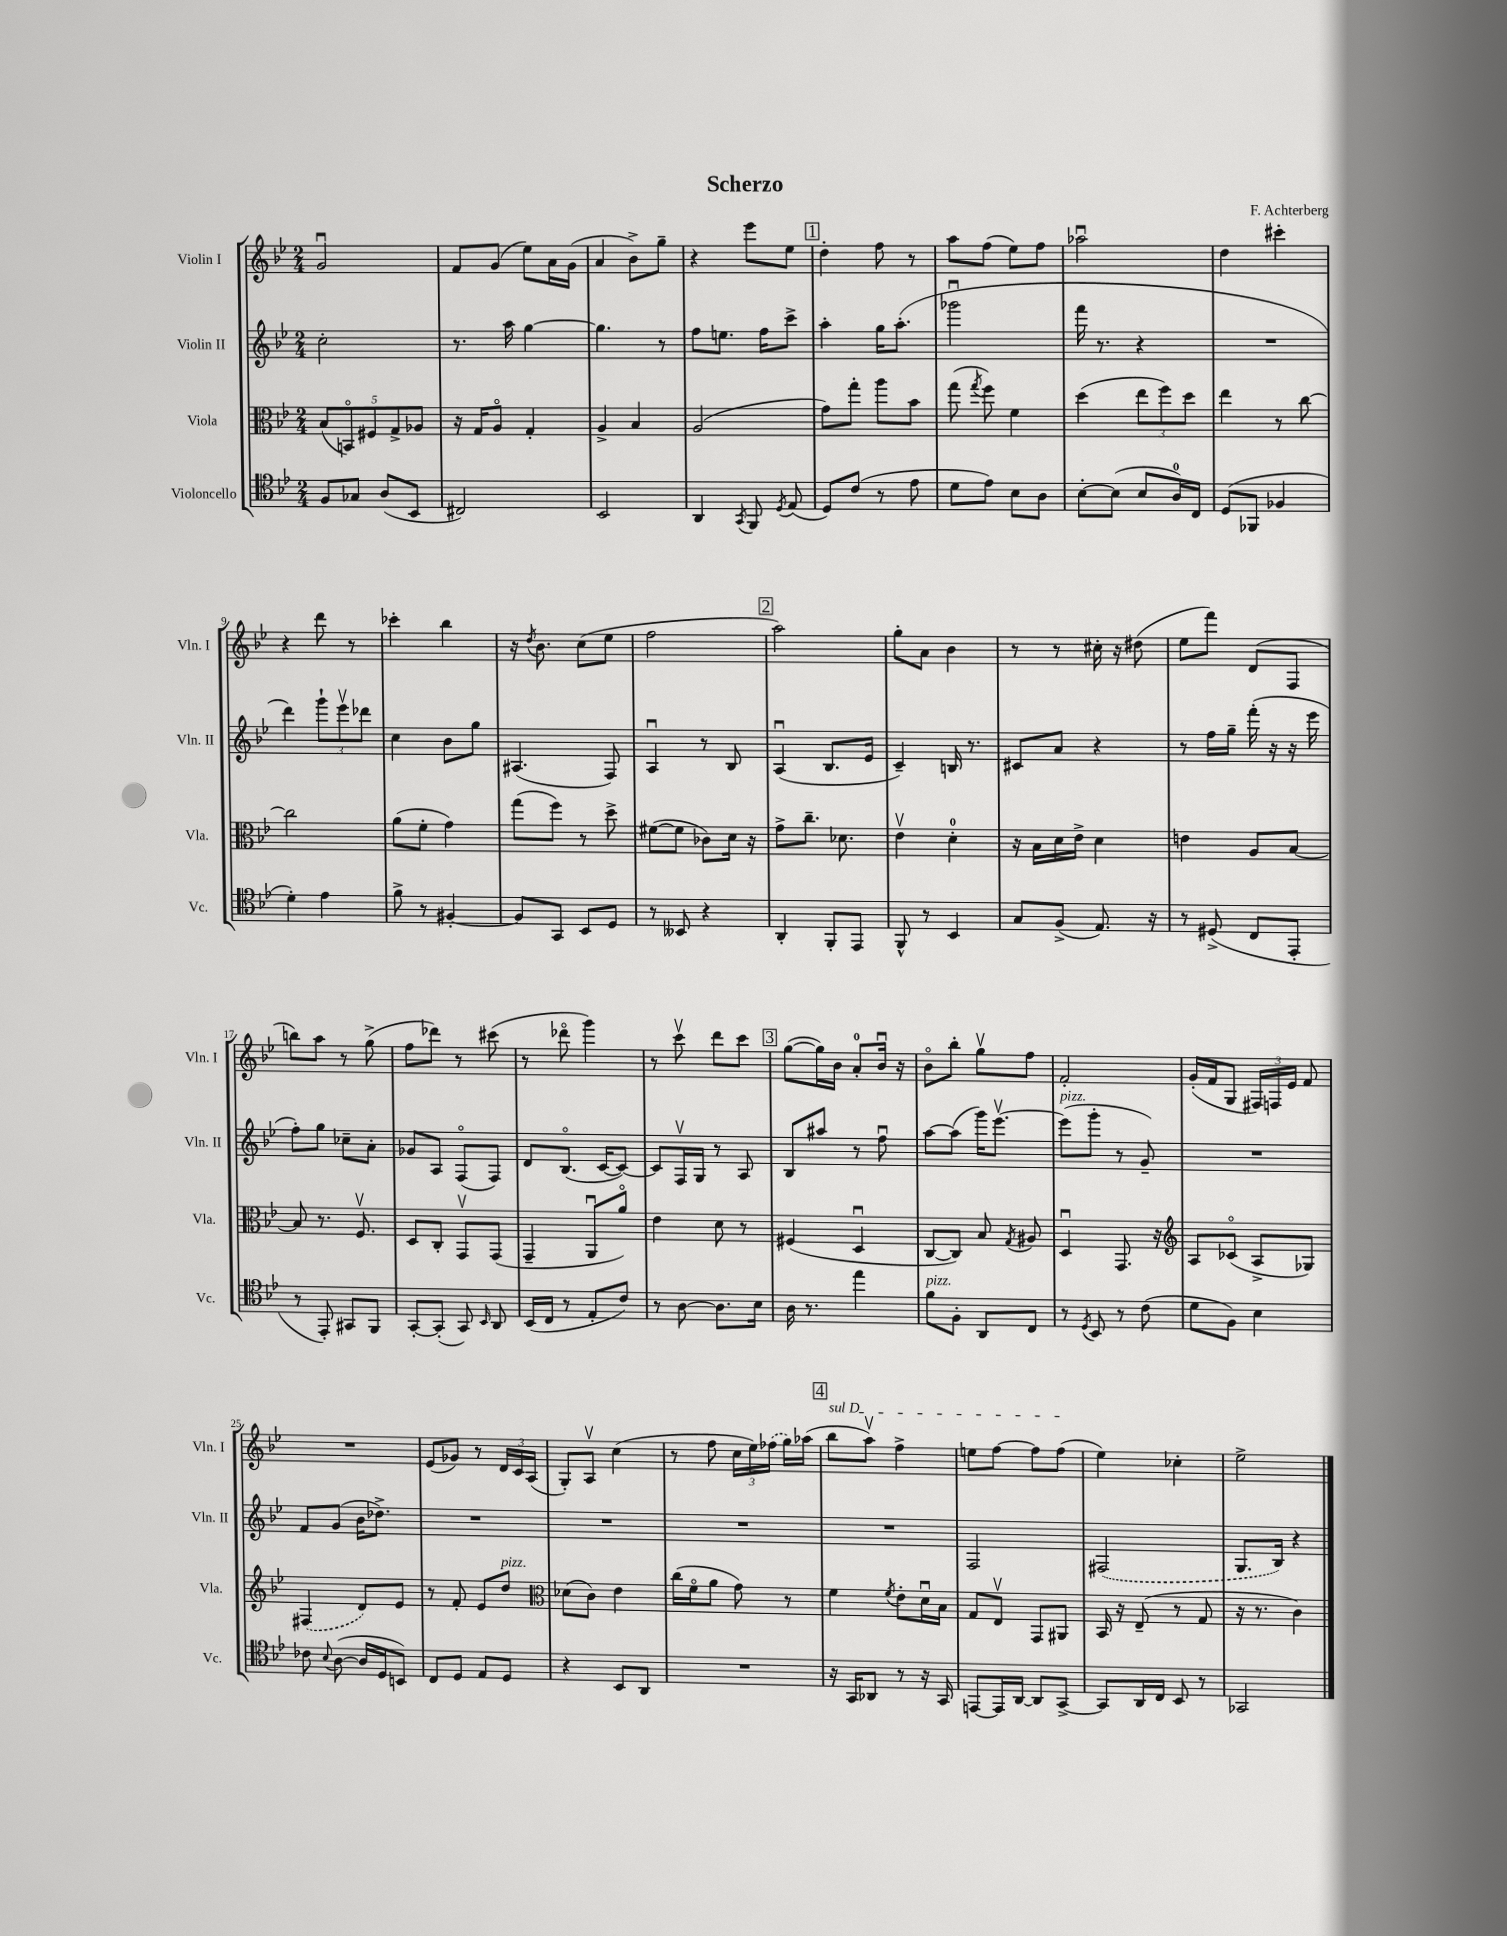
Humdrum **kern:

**kern	**kern	**kern	**kern
*staff4	*staff3	*staff2	*staff1
*clefC4	*clefC3	*clefG2	*clefG2
*k[b-e-]	*k[b-e-]	*k[b-e-]	*k[b-e-]
*M2/4	*M2/4	*M2/4	*M2/4
8F/L	(10B-/L	2cc'\	2gu/
.	10BBo/)	.	.
8G-/J	.	.	.
.	10F#/	.	.
(8A/L	.	.	.
.	10G^/	.	.
8BB-/J	.	.	.
.	10A-/J	.	.
=	=	=	=
2C#/)	16r	8.r	8f/L
.	16G/LK	.	.
.	8Ao/J	.	(8g/J
.	.	16aa\	.
.	4G'/	[4gg\	8ee-\L)
.	.	.	16a\L
.	.	.	(16g\JJ
=	=	=	=
2BB-/	4A^/	4.gg\]	4a/
.	4B-/	.	8b-^\L)
.	.	8r	8gg~\J
=	=	=	=
4AA/	(2A/	8ff\L	4r
.	.	8.ee\J	.
8qGG/	.	.	.
8FF/	.	.	8eee-\L
.	.	16ff\LK	.
8qD/	.	.	.
(8E-/	.	8ccc^\J	8ee-\J
=	=	=	=
8D/L)	8g\L)	4aa'\	4dd'\
(8c/J	8gg'\J	.	.
8r	8aa\L	16gg\LK	8ff\
.	.	(8.aa'\J	.
8e-\	8b-\J	.	8r
=	=	=	=
8d\L	(8gg\	2ggg-u\	8aa\L
.	8qgg/	.	.
8e-\J)	8ff\)	.	(8ff\J
8B-\L	4f\	.	8ee-\L)
8A\J	.	.	8ff\J
=	=	=	=
[8B-'\L	(4dd\	16fff\	2aa-u\
.	.	8.r	.
(8B-\]J	.	.	.
8B-/L	12ee-\L	4r	.
.	12ff\)	.	.
16A/L)	.	.	.
.	12dd\J	.	.
16C/JJ	.	.	.
=	=	=	=
(8D/L	4ee-\	2r	4dd\
8FF-/J	.	.	.
4F-/	8r	.	4ccc#'\
.	[8cc\	.	.
=	=	=	=
4d'\)	2cc\]	4ddd\)	4r
4e-\	.	12ggg`\L	8ddd\
.	.	12eee-v\	.
.	.	.	8r
.	.	12ddd-\J	.
=	=	=	=
8f^\	(8a\L	4cc\	4ccc-'\
8r	8f'\J	.	.
[4F#'/	4g\)	8b-\L	4bb-\
.	.	8gg\J	.
=	=	=	=
8F#/]L	(8gg\L	(4.A#/	16r
.	.	.	8qdd/
.	.	.	8.b-\
8GG/J	8ff\J)	.	.
8BB-/L	8r	.	(8cc\L
8D/J	8dd^\	8F/)	8ee-\J
=	=	=	=
8r	([8f#\L	4Au/	2ff\
8BB--/	8f#\]J	.	.
4r	8c-\L)	8r	.
.	16d\Jk	8B-/	.
.	16r	.	.
=	=	=	=
4AA'/	8g^\L	(4Au/	2aa\)
.	8.cc~\J	.	.
8FF'/L	.	8.B-/L	.
.	8.d-\	.	.
8EE-/J	.	.	.
.	.	16e-/Jk	.
=	=	=	=
8FF^^/	4e-v\	4c~/)	8gg'\L
8r	.	.	8a\J
4BB-/	4d'\	16B/	4b-\
.	.	8.r	.
=	=	=	=
8G/L	16r	8c#/L	8r
.	16B-\LL	.	.
(8F^/J	16d\	8a/J	8r
.	16e-^\JJ	.	.
8.E-/)	4d\	4r	16cc#'\
.	.	.	16r
.	.	.	(8dd#\
16r	.	.	.
=	=	=	=
8r	4e\	8r	8ee-\L
(8D#^/	.	16ff\LL	8fff\J)
.	.	16gg~\JJ	.
8C/L	8A/L	(16fff'\	(8d/L
.	.	16r	.
8EE-'/J	[8B-/J	16r	8F/J
.	.	16eee-\	.
=	=	=	=
8r	8B-/]	8ff'\L)	8bb\L)
8EE-'/)	8.r	8gg\J	8aa\J
8GG#/L	.	8cc-~\L	8r
.	8.Fv/	.	.
8FF/J	.	8a'\J	(8gg^\
=	=	=	=
[8GG'/L	8D/L	8g-/L	8ff\L
(8GG'/]J	8C'/J	8A/J	8ddd-\J)
8GG/)	8GGv/L	(8Fo/L	8r
16qqBB-/	.	.	.
8AA/	(8GG/J	8F/J)	(8ccc#\
=	=	=	=
(16BB-/LL	4GG~/	8d/L	8r
16C/JJ	.	.	.
8r	.	(8.B-o/J	8ddd-o\
8E-'/L	8AAu/L	.	4ggg\)
.	.	[16c/LK	.
8c/J)	8ao/J)	8c/_J)	.
=	=	=	=
8r	4e-\	8c/]L	8r
[8A\	.	16Fv/L	8cccv\
.	.	16G/JJ	.
8.A\]L	8d\	8r	8ddd\L
.	8r	8A/	8ccc\J
16B-\Jk	.	.	.
=	=	=	=
16A\	(4F#/	8B-/L	([8gg\L
8.r	.	.	.
.	.	8aa#/J	16gg\]L)
.	.	.	16b-\JJ
4ee-\	4Du/	8r	8a'/L
.	.	8ffu\	16b-u/Jk
.	.	.	16r
=	=	=	=
8f\L	[8C/L	[8aa\L	8b-o\L
8F'\J	8C/]J)	(8aa\]J	8bb-'\J
8AA/L	8B-/	16ggg\LK)	8ggv\L
.	.	[8.eee-v\J	.
.	8qG/	.	.
8C/J	8A#/	.	8ff\J
=	=	=	=
8r	4Du/	(8eee-\]L	2f'/
8qD/	.	.	.
8BB-/	.	8ggg'\J	.
8r	8.GG/	8r	.
(8c\	.	8g~/)	.
.	16r	.	.
=	=	=	=
*	*clefG2	*	*
8d\L	8A/L	2r	(16g'/LL
.	.	.	16f/J
8F\J)	(8c-o/J	.	8G/J
4B-\	8A^/L	.	24F#/LL)
.	.	.	24F/
.	.	.	24e-/JJ
.	8G-/J)	.	8f/
=	=	=	=
8c-\	(4F#/	8f/L	2r
8qqB-/	.	.	.
([8A\	.	(8g/J	.
16A/]LL	8d/L)	16b-\LK	.
16D/J	.	8.dd-^\J)	.
8BB/J)	8e-/J	.	.
=	=	=	=
8C/L	8r	2r	(8e-/L
8D/J	8f'/	.	8g-/J)
8E-/L	8e-/L	.	8r
8D/J	8dd/J	.	24d/LL
.	.	.	24c/
.	.	.	(24A/JJ
=	=	=	=
*	*clefC3	*	*
4r	(8d-\L	2r	8G'/L)
.	8c\J)	.	8Av/J
8BB-/L	4e-\	.	(4cc\
8AA/J	.	.	.
=	=	=	=
2r	(16cc\LL	2r	8r
.	16fo\J	.	.
.	8a\J	.	8ff\
.	8g\)	.	24cc\LL
.	.	.	24ee-\)
.	.	.	(24ff-\JJ
.	8r	.	16gg\LL)
.	.	.	(16aa-\JJ
=	=	=	=
16r	4f\	2r	8bb-\L
16GG/LK	.	.	.
8AA-/J	.	.	8aav\J)
.	8qf/	.	.
8r	8e-'\L	.	4ff^\
16r	16du\L	.	.
16GG/	16B-\JJ	.	.
=	=	=	=
[8EE/L	8G/L	2F/	8ee\L
16EE/]L	8E-v/J	.	[8ff\J
[16AA/JJ	.	.	.
8AA/]L	8GG/L	.	8ff\]L
[8GG^/J	8AA#/J	.	(8ff\J
=	=	=	=
8GG/]L	16BB-/	(2F#/	4ee-\)
.	16r	.	.
16AA/L	(8E-~/	.	.
16C/JJ	.	.	.
8BB-/	8r	.	4cc-'\
8r	8G/	.	.
=	=	=	=
2GG-/	16r	8.G/L	2ee-^\
.	8.r	.	.
.	.	16B-/Jk)	.
.	4c\)	4r	.
==	==	==	==
*-	*-	*-	*-
